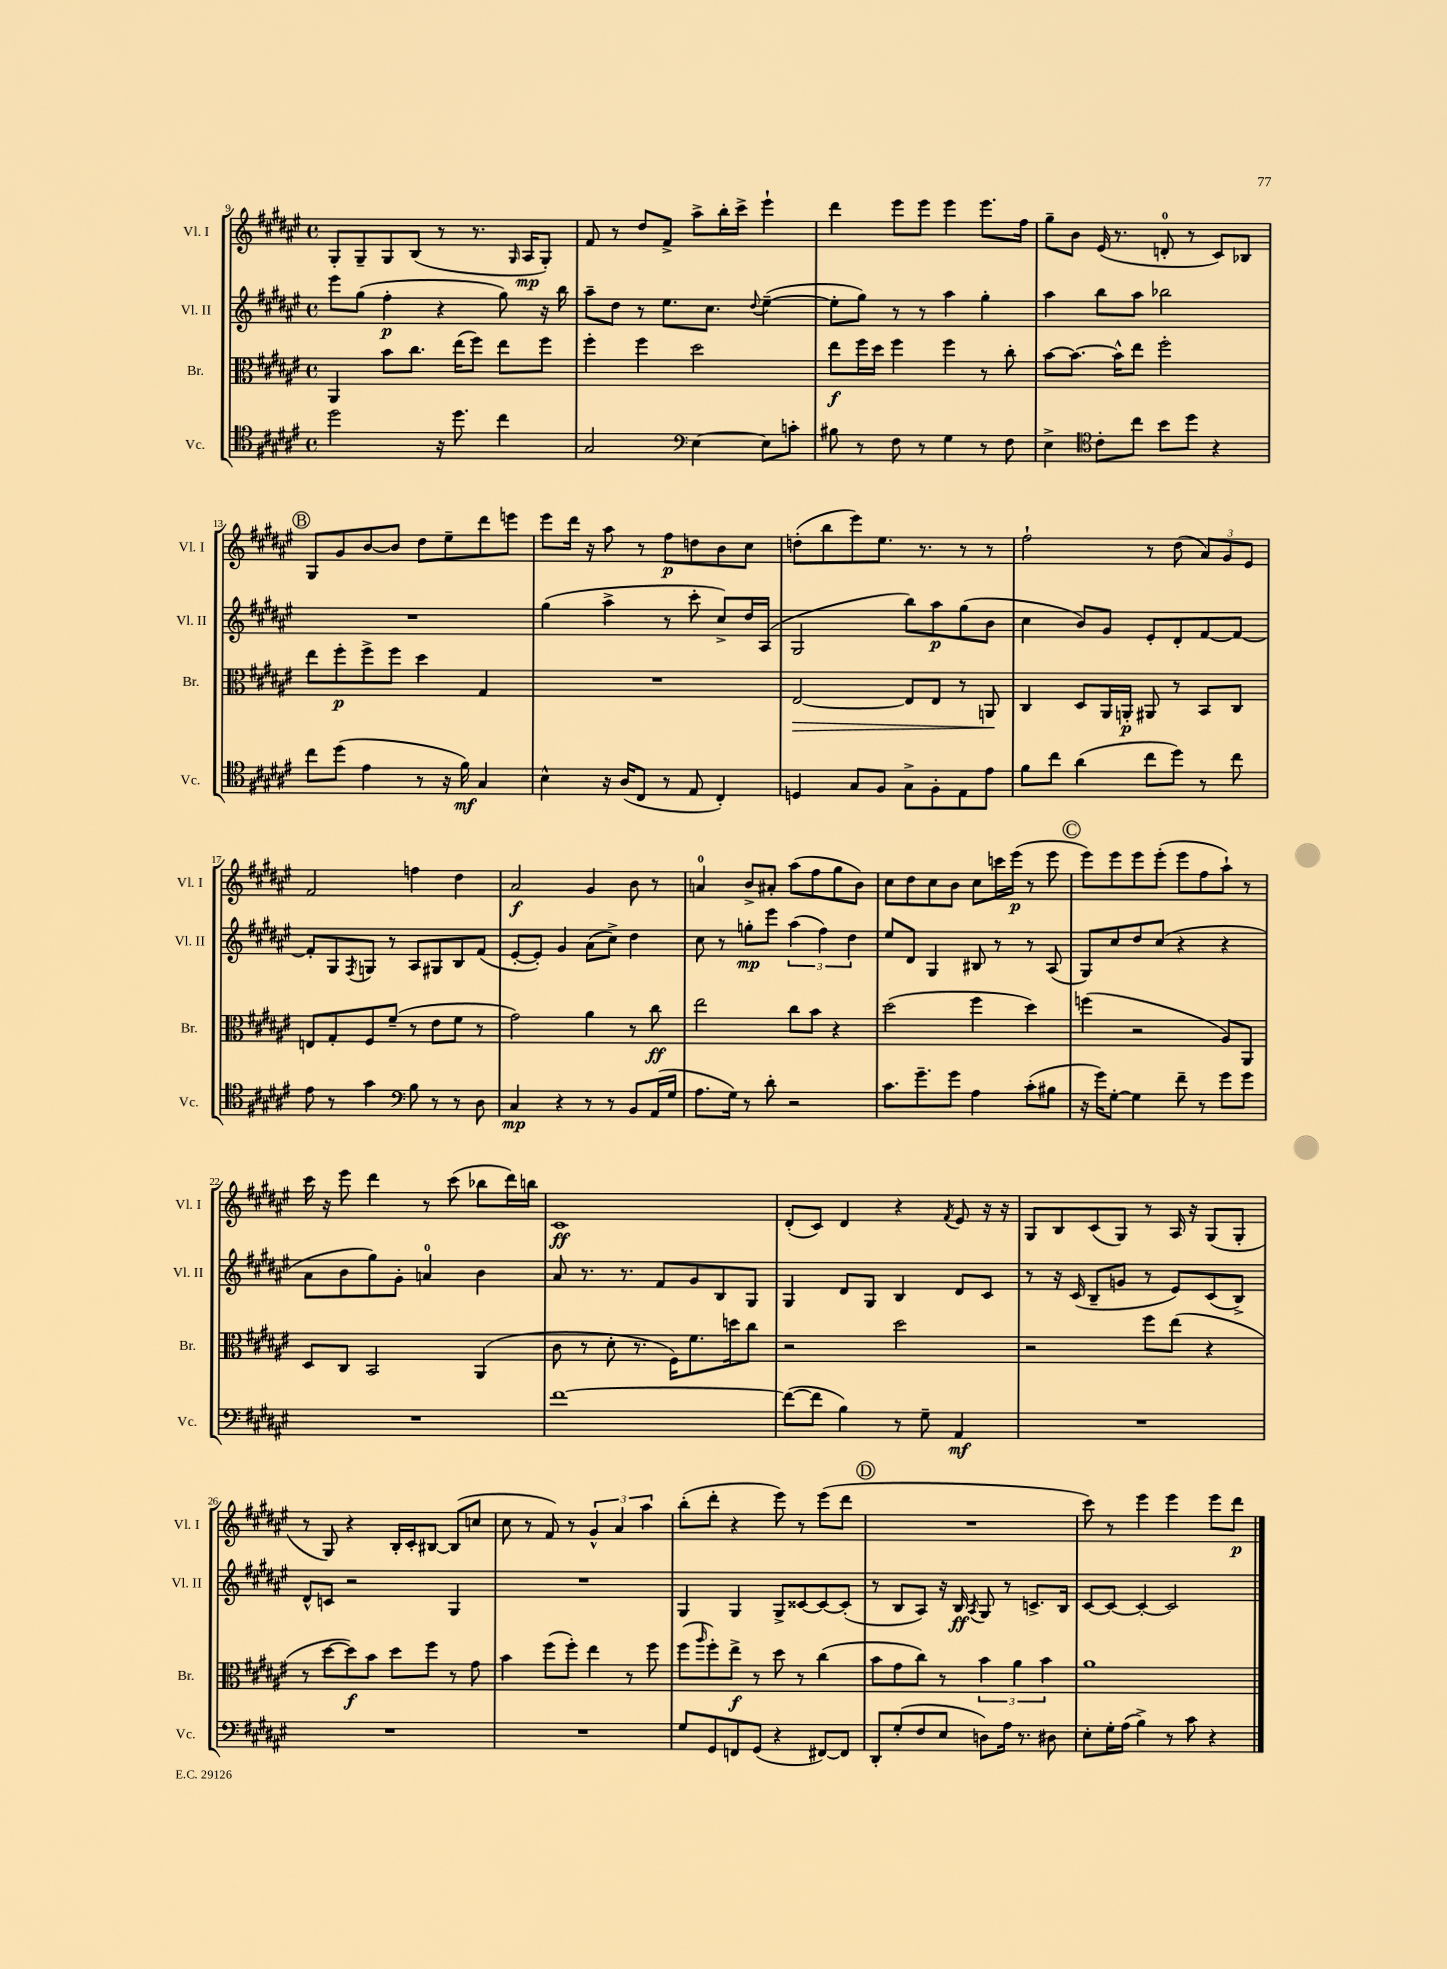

**kern	**kern	**kern	**kern
*staff4	*staff3	*staff2	*staff1
*clefC4	*clefC3	*clefG2	*clefG2
*k[f#c#g#d#a#e#]	*k[f#c#g#d#a#e#]	*k[f#c#g#d#a#e#]	*k[f#c#g#d#a#e#]
*M4/4	*M4/4	*M4/4	*M4/4
*met(c)	*met(c)	*met(c)	*met(c)
2dd#\	4AA#/	8eee#\L	8G#'/L
.	.	(8gg#\J	8G#~/
.	8b\L	4ff#'\	8G#/
.	8.cc#\J	.	(8B/J
16r	.	4r	8r
8.dd#\	(16ee#\LK	.	.
.	8ff#\J)	.	8.r
4cc#\	8ee#\L	8gg#\)	.
.	.	.	16qqG#/
.	.	.	16A#/LK
.	8ff#\J	16r	8G#'/J)
.	.	16bb\	.
=	=	=	=
2G#/	4ff#'\	8aa#~\L	8f#/
.	.	8dd#\J	8r
.	4ff#\	8r	8dd#/L
.	.	8.ee#\L	8f#^/J
*clefF4	*	*	*
[4E#\	2dd#\	.	8aa#^\L
.	.	8.cc#\J	.
.	.	.	16bb'\L
.	.	.	16ccc#^\JJ
.	.	8qqdd#/	.
8E#\]L	.	([4ee#~\	4eee#`\
8c'\J	.	.	.
=	=	=	=
8B#\	8ee#\L	8ee#'\]L	4ddd#\
8r	16ff#\L	8gg#\J)	.
.	16dd#\JJ	.	.
8F#\	4ff#\	8r	8eee#\L
8r	.	8r	8eee#\J
4G#\	4ff#\	4aa#\	4eee#\
8r	8r	4gg#'\	8.eee#\L
8F#\	8cc#'\	.	.
.	.	.	16ff#\Jk
=	=	=	=
4E#^\	[8b\L	4aa#\	8gg#~\L
.	8.b\_J	.	8b\J
*clefC4	*	*	*
8c#'\L	.	8bb\L	(16e#/
.	16b^^\]LK	.	8.r
8cc#\J	8ee#\J	8aa#\J	.
8b\L	2ff#'\	2bb-\	8d'/
8dd#\J	.	.	8r
4r	.	.	8c#/L)
.	.	.	8B-/J
=	=	=	=
8cc#\L	8ee#\L	1r	8G#/L
(8dd#\J	8ff#'\	.	8g#/
4e#\	8ff#^\	.	[8b/
.	8ff#\J	.	8b/]J
8r	4dd#\	.	8dd#\L
16r	.	.	8ee#~\
16f#\)	.	.	.
4G#/	4G#/	.	8ddd#\
.	.	.	8eee\J
=	=	=	=
4B^^\	1r	(4gg#\	8eee#\L
.	.	.	16ddd#\Jk
.	.	.	16r
16r	.	4aa#^\	8aa#\
(16A#/LK	.	.	.
8C#/J	.	.	8r
8r	.	8r	8ff#\L
8E#/	.	8ccc#'\	8dd\
4C#'/)	.	8cc#^/L)	8b\
.	.	16dd#/L	8cc#\J
.	.	(16A#/JJ	.
=	=	=	=
4D/	[2E#/	2G#/	(8dd'\L
.	.	.	8bb\
8G#/L	.	.	8eee#\)
8F#/J	.	.	8.ee#\J
8G#^\L	8E#/]L	8bb\L)	.
.	.	.	8.r
8F#'\	8E#/J	8aa#\	.
8E#\	8r	(8gg#\	8r
8e#\J	8AA/	8b\J	8r
=	=	=	=
8f#\L	4C#/	4cc#\	2ff#`\
8cc#\J	.	.	.
(4a#\	8D#/L	8b/L)	.
.	16AA#/L	8g#/J	.
.	16AA'/JJ	.	.
8cc#\L	8AA#/	8e#'/L	8r
8dd#\J)	8r	8d#'/	(8dd#\
8r	8BB/L	[8f#/	12a#/L)
.	.	.	12g#/
8cc#\	8C#/J	8f#/_J	.
.	.	.	12e#/J
=	=	=	=
8e#\	8E/L	8f#'/]L	2f#/
8r	8G#'/	8G#/	.
.	.	8qF#/	.
4g#\	8F#/	8G/J	.
.	(8f#~/J	8r	.
*clefF4	*	*	*
8B\	8r	8A#/L	4ff\
8r	8e#\L	8G#/	.
8r	8f#\J	8B/	4dd#\
8D#\	8r	(8f#/J	.
=	=	=	=
4C#/	2g#\)	[8e#'/L	2a#/
.	.	8e#'/]J)	.
4r	.	4g#/	.
8r	4a#\	(8a#\L	4g#/
8r	.	8cc#^\J)	.
8BB/L	8r	4dd#\	8b\
(16AA#/L	8cc#\	.	8r
16G#/JJ	.	.	.
=	=	=	=
8.A#\L	2ee#\	8cc#\	4a/
.	.	8r	.
16G#\Jk)	.	.	.
8r	.	8gg'\L	8b^/L
8d#'\	.	8eee#\J	8a#'/J
2r	8cc#\L	(6aa#\	(8aa#\L
.	8b\J	.	8ff#\
.	.	6ff#\)	.
.	4r	.	8gg#\
.	.	6dd#\	.
.	.	.	8b\J)
=	=	=	=
8.c#\L	(2dd#\	8ee#/L	8cc#\L
.	.	8d#/J	8dd#\
8.g#~\	.	.	.
.	.	4G#/	8cc#\
8g#\J	.	.	8b\J
4A#\	4ff#\	8B#/	8cc#\L
.	.	8r	16ccc\L
.	.	.	(16eee#\JJ
(8c#'\L	4dd#\)	8r	8r
8B#\J	.	(8A#/	8eee#\
=	=	=	=
16r	(4ff\	8G#/L)	8eee#\L)
16g#\LK)	.	.	.
[8G#'\J	.	8cc#/	8eee#\
4G#\]	2r	8dd#/	8eee#\
.	.	(8cc#/J	(8eee#'\J
8f#~\	.	4r	8eee#\L
8r	.	.	8ff#\
8g#\L	8A#/L)	4r	8aa#`\J)
8g#\J	8AA#/J	.	8r
=	=	=	=
1r	8D#/L	8a#\L	16ccc#\
.	.	.	16r
.	8C#/J	8b\	8eee#\
.	2BB/	8gg#\)	4ddd#\
.	.	8g#'\J	.
.	.	4a/	8r
.	.	.	(8ccc#\
.	(4AA#/	4b\	8bb-\L
.	.	.	16ddd#\L)
.	.	.	16bb\JJ
=	=	=	=
[1f#	8c#\	8a#/	1c#
.	8r	8.r	.
.	8d#'\	.	.
.	.	8.r	.
.	8.r	.	.
.	.	8f#/L	.
.	16F#\LK)	.	.
.	8.f#\	8g#/	.
.	.	8B/	.
.	16dd\k	.	.
.	8cc#\J	8G#/J	.
=	=	=	=
(8f#\_L	2r	4G#/	(8d#'/L
8f#\]J	.	.	8c#/J)
4B\)	.	8d#/L	4d#/
.	.	8G#/J	.
8r	2dd#\	4B/	4r
8G#~\	.	.	.
.	.	.	8qf#/
4AA#/	.	8d#/L	8e#/
.	.	8c#/J	16r
.	.	.	16r
=	=	=	=
1r	2r	8r	8G#/L
.	.	16r	8B/
.	.	(16c#/	.
.	.	8B~/L	(8c#/
.	.	8g/J	8G#/J)
.	8ff#\L	8r	8r
.	(8ee#\J	8e#/L)	16A#/
.	.	.	16r
.	4r	(8c#/	(8G#/L
.	.	8B^/J)	8G#'/J
=	=	=	=
1r	8r	8d#^^/L	8r
.	[8dd#\L	8c/J	8G#/)
.	8dd#\])	2r	4r
.	8b\J	.	.
.	8dd#\L	.	16B'/LL
.	.	.	16c#'/J
.	8ff#\J	.	[8B#/J
.	8r	4G#/	(8B#/]L
.	8g#\	.	8cc/J
=	=	=	=
1r	4b\	1r	8cc#\
.	.	.	8r
.	(8ff#\L	.	8f#/)
.	8ff#'\J)	.	8r
.	4ee#\	.	6g#^^/
.	.	.	6a#/
.	8r	.	.
.	.	.	6aa#\
.	8ff#\	.	.
=	=	=	=
8G#/L	(8ff#\L	4G#/	(8bb'\L
.	16qqaa#/	.	.
8GG#/	8ff#'\)	.	8ddd#'\J
8FF/	8ee#^\J	4G#/	4r
(8GG#/J	8r	.	.
4r	8dd#\	8G#^/L	8eee#\)
.	8r	[8c##/	8r
[8FF#/L)	(4cc#\	8c##/_	(8eee#\L
8FF#/]J	.	(8c##'/]J	8ddd#\J
=	=	=	=
8DD#'/L	8b\L	8r	1r
(8G#'/	8g#\	8B/L	.
8F#/	8cc#\J)	8A#/J)	.
8E#/J	8r	16r	.
.	.	16B/	.
.	.	8qA#/	.
8D\L)	6b\	8G#/	.
16A#\Jk	.	8r	.
.	6a#\	.	.
8.r	.	.	.
.	.	8.c^/L	.
.	6b\	.	.
8D#\	.	.	.
.	.	16B/Jk	.
=	=	=	=
8E#'\L	1a#	[8c#/L	8ccc#\)
16G#'\L	.	8c#/_J	8r
(16A#\JJ	.	.	.
4B^\)	.	4c#'/_	4eee#\
8r	.	2c#/]	4eee#\
8c#\	.	.	.
4r	.	.	8eee#\L
.	.	.	8ddd#\J
==	==	==	==
*-	*-	*-	*-
